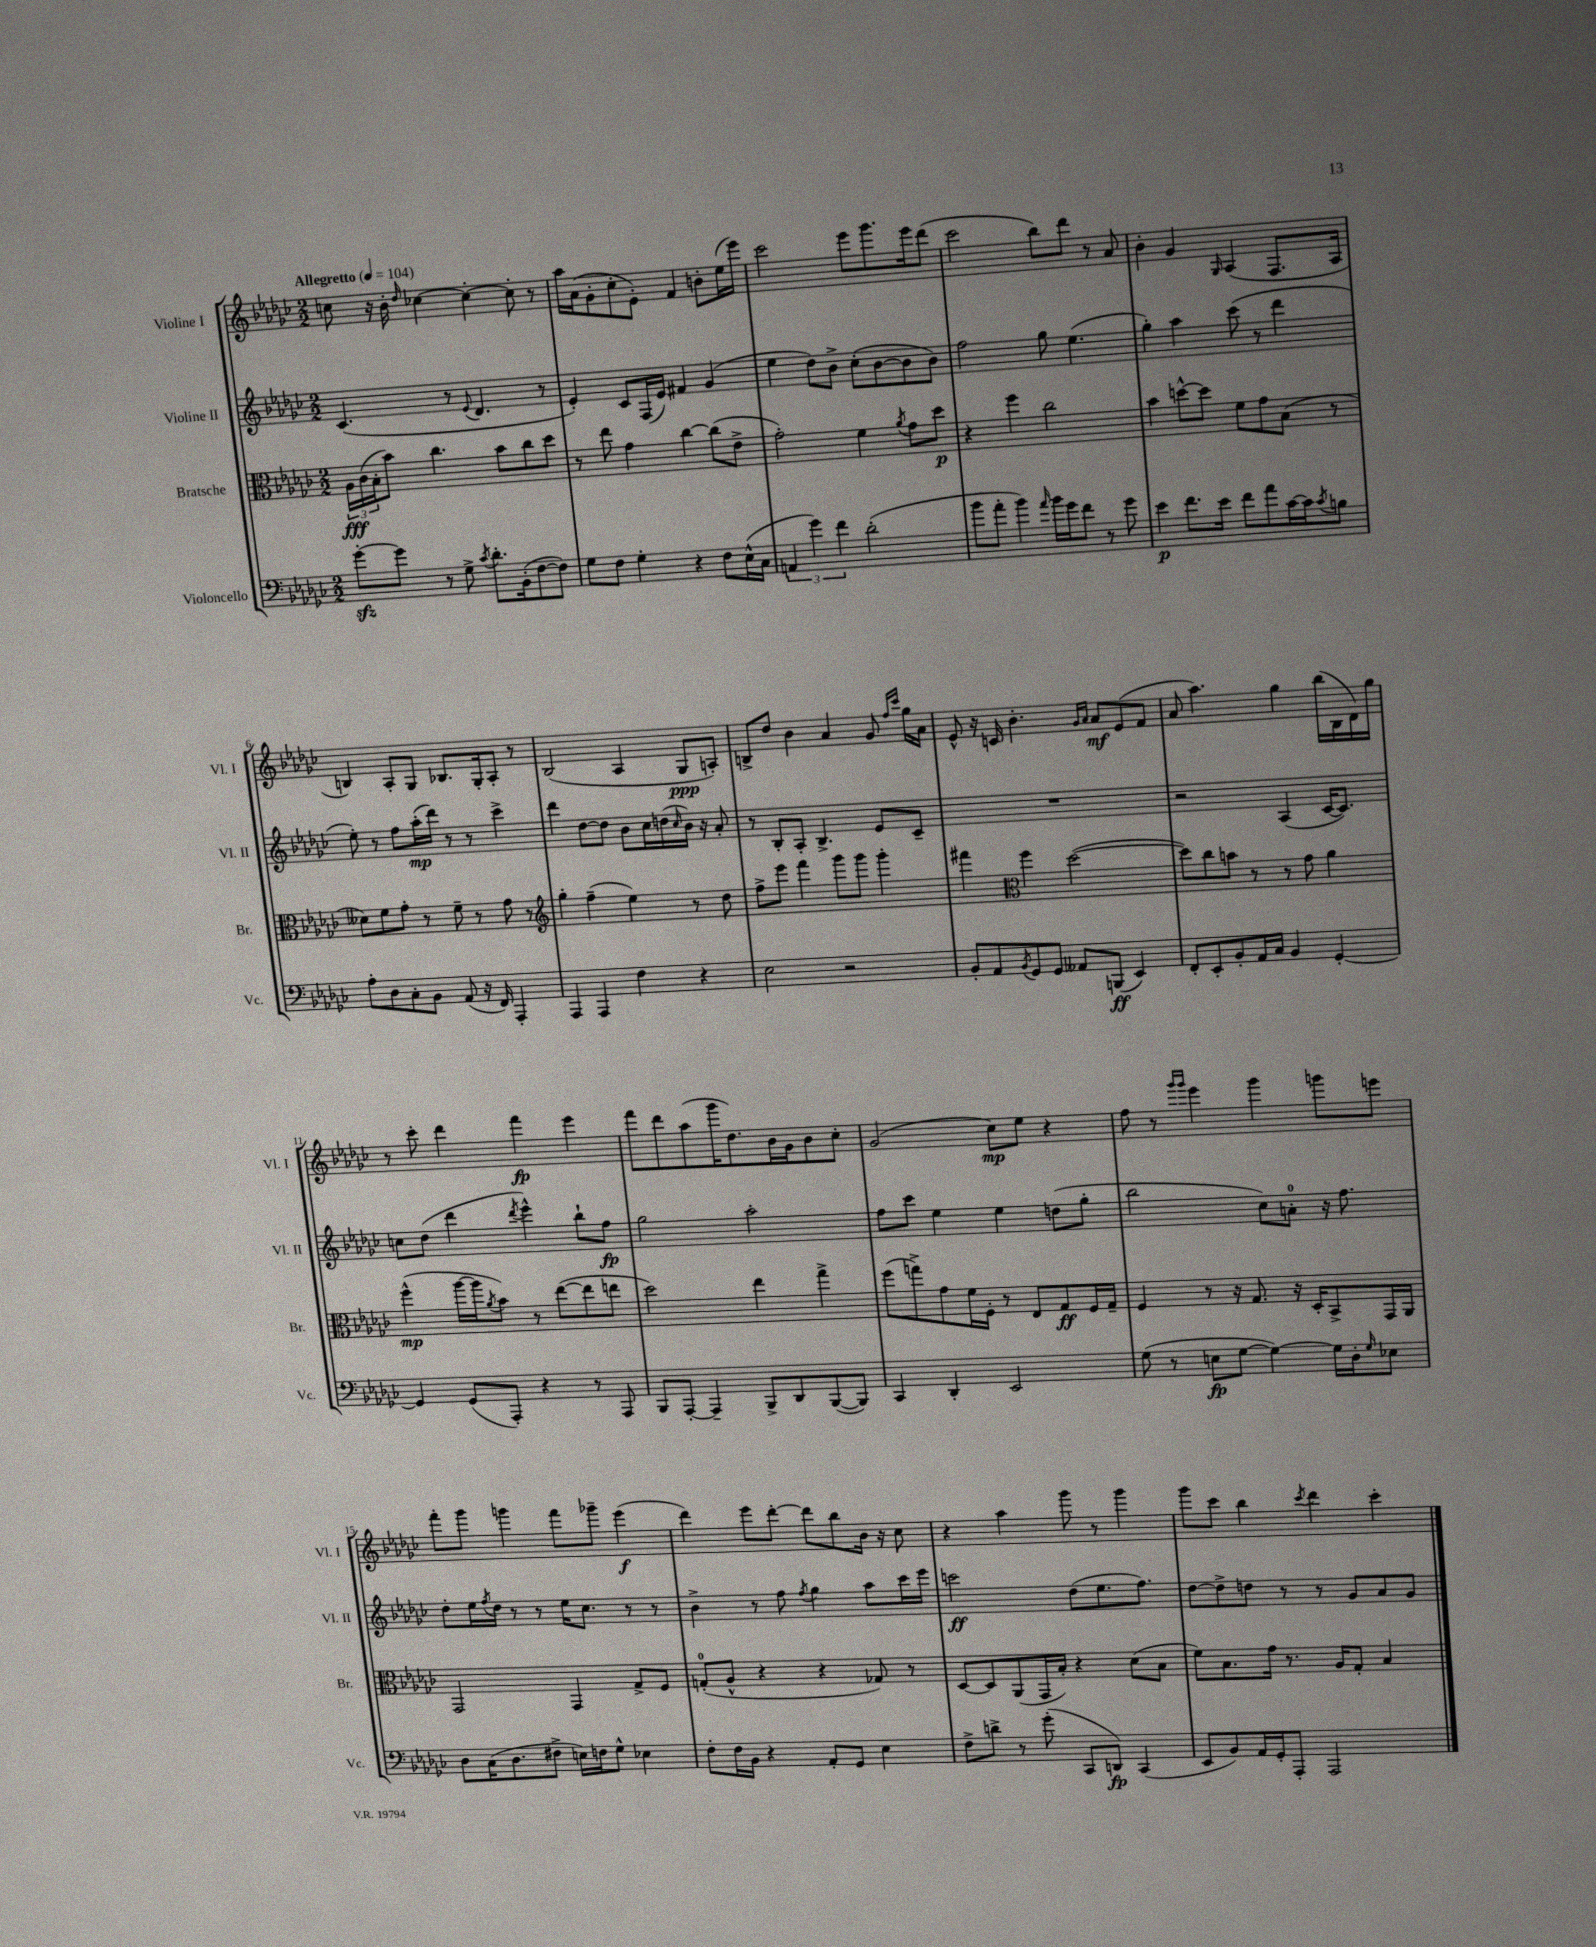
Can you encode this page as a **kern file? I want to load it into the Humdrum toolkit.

**kern	**dynam	**kern	**dynam	**kern	**dynam	**kern	**dynam
*part4	*part4	*part3	*part3	*part2	*part2	*part1	*part1
*staff4	*staff4	*staff3	*staff3	*staff2	*staff2	*staff1	*staff1
*I"Violoncello	*	*I"Bratsche	*	*I"Violine II	*	*I"Violine I	*
*I'Vc.	*	*I'Br.	*	*I'Vl. II	*	*I'Vl. I	*
*clefF4	*	*clefC3	*	*clefG2	*	*clefG2	*
*k[b-e-a-d-g-c-]	*	*k[b-e-a-d-g-c-]	*	*k[b-e-a-d-g-c-]	*	*k[b-e-a-d-g-c-]	*
*M2/2	*	*M2/2	*	*M2/2	*	*M2/2	*
*MM104	*	*MM104	*	*MM104	*	*MM104	*
=1	=1	=1	=1	=1	=1	=1	=1
!	!	!	!	!	!	!LO:TX:a:B:t=Allegretto	!
[8g-zz'\L	.	24A-\LL	fff	(4.c-/	.	8ccn\	.
.	.	(24c-\	.	.	.	.	.
.	.	24B-'\J	.	.	.	.	.
8g-\J]	.	8b-\J)	.	.	.	16r	.
.	.	.	.	.	.	16b-'\	.
.	.	.	.	.	.	16qqdd-/	.
8r	.	4.cc-\	.	.	.	[4cc-X\	.
8G-^\	.	.	.	8r	.	.	.
8qc-/	.	.	.	8qqe-/	.	.	.
8.d-'\L	.	.	.	4.d-/	.	4cc-'\_	.
.	.	8b-\L	.	.	.	.	.
(16BB-'\k	.	.	.	.	.	.	.
[8F\	.	8cc-\	.	.	.	8cc-'\]	.
8F\J])	.	8dd-\J	.	8r	.	8r	.
=2	=2	=2	=2	=2	=2	=2	=2
8G-\L	.	8r	.	4e-'/)	.	16aa-\LL	.
.	.	.	.	.	.	(16a-\J	.
8F\J	.	8ee-\	.	.	.	8g-'\	.
4G-'\	.	4g-\	.	8c-/L	.	8cc-'\	.
.	.	.	.	(16F/L	.	8e-'\J)	.
.	.	.	.	16e-/JJ)	.	.	.
4r	.	[4cc-\	.	4f#X/	.	4f/	.
8F\L	.	(8cc-\L]	.	(4g-/	.	8bn'\L	.
(16E-^^\L	.	8e-^\J	.	.	.	(16ee-\L	.
16C-\JJ	.	.	.	.	.	16eee-\JJ)	.
=3	=3	=3	=3	=3	=3	=3	=3
6AAn/	.	2g-'\)	.	4ee-\	.	2ccc-\	.
6g-\)	.	.	.	.	.	.	.
.	.	.	.	8dd-\L)	.	.	.
6f\	.	.	.	.	.	.	.
.	.	.	.	8b-^\J	.	.	.
(2d-'\	.	4f\	.	(8cc-'\L	.	8eee-\L	.
.	.	.	.	[8b-\	.	8.ggg-\	.
.	.	8qa-/	.	.	.	.	.
.	.	8g-\L	.	8b-\]	.	.	.
.	.	.	.	.	.	16eee-\k	.
.	.	8dd-\J	p	8b-\J)	.	(8ddd-\J	.
=4	=4	=4	=4	=4	=4	=4	=4
8b-\L	.	4r	.	2ff\	.	2ccc-\	.
8a-'\J	.	.	.	.	.	.	.
4b-\)	.	4ff\	.	.	.	.	.
16qqa-/	.	.	.	.	.	.	.
16b-\LL	.	2cc-\	.	8gg-\	.	8bb-\L)	.
16g-\J	.	.	.	.	.	.	.
8f\J	.	.	.	(4.ee-\	.	8ddd-\J	.
8r	.	.	.	.	.	8r	.
8g-\	.	.	.	.	.	8a-/	.
=5	=5	=5	=5	=5	=5	=5	=5
4e-\	p	4b-\	.	4gg-'\)	.	4b-'\	.
8.f\L	.	[8ddn^^\L	.	4aa-\	.	4g-/	.
.	.	8dd\J]	.	.	.	.	.
16e-\Jk	.	.	.	.	.	.	.
.	.	.	.	.	.	16qqG-/	.
8f\L	.	8f\L	.	(8ccc-\	.	(4A-/	.
8a-\	.	8g-\	.	8r	.	.	.
[16c-\L	.	(8B-\J	.	4ddd-\	.	8.F/L	.
16c-\J]	.	.	.	.	.	.	.
8qc-/	.	.	.	.	.	.	.
8Bn\J	.	8r	.	.	.	.	.
.	.	.	.	.	.	16A-/Jk	.
!!LO:LB:g=z
=6	=6	=6	=6	=6	=6	=6	=6
8A-'\L	.	8d--X\L)	.	8ee-'\)	.	4Bn/)	.
8D-\	.	8f\	.	8r	.	.	.
8C-'\	.	8g-'\J	.	8ff\L	.	8A-'/L	.
8BB-\J	.	8r	.	(16aa-'\L	mp	8G-/J	.
.	.	.	.	16ddd-\JJ)	.	.	.
(8AA-/	.	8f~\	.	8r	.	8.B-X/L	.
16r	.	8r	.	8r	.	.	.
16FF/)	.	.	.	.	.	16G-'/k	.
4AAA-'/	.	8g-\	.	4ccc-^\	.	8A-'/J	.
.	.	8r	.	.	.	8r	.
=7	=7	=7	=7	=7	=7	=7	=7
*	*	*clefG2	*	*	*	*	*
4AAA-/	.	4gg-'\	.	4ddd-\	.	(2B-/	.
4AAA-/	.	(4ff~\	.	[8dd-\L	.	.	.
.	.	.	.	8dd-\J]	.	.	.
4F\	.	4ee-\)	.	8b-\L	.	4A-/	.
.	.	.	.	16cc-\L	.	.	.
.	.	.	.	(16ddn\	.	.	.
.	.	.	.	16qqcc-/	.	.	.
4r	.	8r	.	16b-\JJ)	.	8G-/L	ppp
.	.	.	.	16r	.	.	.
.	.	8dd-\	.	8a-'/	.	8An'/J)	.
=8	=8	=8	=8	=8	=8	=8	=8
2E-\	.	8ff^\L	.	8r	.	8Bn^/L	.
.	.	8eee-\J	.	8B-'/L	.	8dd-/J	.
.	.	4fff\	.	8A-'/J	.	4b-\	.
.	.	.	.	4.B-^/	.	.	.
2r	.	8ggg-\L	.	.	.	4a-/	.
.	.	8ggg-\J	.	.	.	.	.
.	.	4ggg-'\	.	8e-/L	.	8g-/	.
.	.	.	.	.	.	16qqff/LL	.
.	.	.	.	.	.	16qqccc-/JJ	.
.	.	.	.	8c-~/J	.	16gg-\LL	.
.	.	.	.	.	.	16a-\JJ	.
=9	=9	=9	=9	=9	=9	=9	=9
8BB-'/L	.	4fff#X\	.	1r	.	8e-^^/	.
8AA-/	.	.	.	.	.	16r	.
.	.	.	.	.	.	16cn/	.
8qBB-/	.	.	.	.	.	.	.
*	*	*clefC3	*	*	*	*	*
8GG-/	.	4ff\	.	.	.	4.b-'\	.
8GG-/J	.	.	.	.	.	.	.
8AA--X/L	.	([2dd-\	.	.	.	.	.
.	.	.	.	.	.	16qqg-/LL	.
.	.	.	.	.	.	16qqa-/JJ	.
(8BBBn/J	ff	.	.	.	.	8a-/L	mf
4EE-/)	.	.	.	.	.	(8e-/	.
.	.	.	.	.	.	8f/J	.
=10	=10	=10	=10	=10	=10	=10	=10
8FF'/L	.	8dd-\L])	.	2r	.	8a-/	.
8EE-'/	.	8cc-\	.	.	.	4.aa-\)	.
8BB-'/	.	8bn\J	.	.	.	.	.
16AA-/L	.	8r	.	.	.	.	.
16C-/JJ	.	.	.	.	.	.	.
4BB-/	.	8r	.	(4A-/	.	4gg-\	.
.	.	8g-\	.	.	.	.	.
[4GG-'/	.	4a-\	.	[16c-/KL	.	(16bb-\LL	.
.	.	.	.	8.c-/J])	.	16B-\	.
.	.	.	.	.	.	16d-\)	.
.	.	.	.	.	.	16gg-\JJ	.
!!LO:LB:g=z
=11	=11	=11	=11	=11	=11	=11	=11
4GG-/]	.	(4ff^^\	mp	8ccn\L	.	8r	.
.	.	.	.	(8dd-\J	.	8ccc-'\	.
(8GG-/L	.	[16aa-\LL	.	4ddd-\	.	4ddd-\	.
.	.	16aa-\J]	.	.	.	.	.
.	.	8qa-/	.	.	.	.	.
8AAA-'/J)	.	8b-\J)	.	.	.	.	.
.	.	.	.	8qddd-/	.	.	.
4r	.	8r	.	4eee-^^\)	.	4fff\	fp
.	.	([8ee-\L	.	.	.	.	.
8r	.	8ee-\]	.	8bb-`\L	.	4eee-\	.
8AAA-/	.	8een\J	.	8ff\J	fp	.	.
=12	=12	=12	=12	=12	=12	=12	=12
8BBB-/L	.	2dd-\)	.	2gg-\	.	8fff\L	.
[8AAA-'/J	.	.	.	.	.	8ddd-\	.
4AAA-~/]	.	.	.	.	.	(8aa-\	.
.	.	.	.	.	.	16ggg-\K	.
.	.	.	.	.	.	8.dd-\)	.
8BBB-^/L	.	4ee-\	.	2aa-'\	.	.	.
8DD-/	.	.	.	.	.	16b-\L	.
.	.	.	.	.	.	16g-\J	.
([8BBB-/	.	4gg-^\	.	.	.	8b-\	.
8BBB-/J])	.	.	.	.	.	8cc-'\J	.
=13	=13	=13	=13	=13	=13	=13	=13
4CC-/	.	(8ff\L	.	8ff\L	.	(2g-/	.
.	.	8ggn^\)	.	8ccc-\J	.	.	.
4DD-'/	.	8g-\	.	4ee-\	.	.	.
.	.	16f\L	.	.	.	.	.
.	.	16F'\JJ	.	.	.	.	.
2EE-/	.	8r	.	4ee-\	.	8cc-\L)	mp
.	.	8E-/L	.	.	.	8ee-\J	.
.	.	8G-/	ff	(8ddn\L	.	4r	.
.	.	16F/L	.	8gg-'\J	.	.	.
.	.	16G-~/JJ	.	.	.	.	.
=14	=14	=14	=14	=14	=14	=14	=14
(8G-\	.	4F/	.	2bb-\	.	8ff\	.
8r	.	.	.	.	.	8r	.
.	.	.	.	.	.	16qqggg-/LL	.
.	.	.	.	.	.	16qqggg-/JJ	.
8En\L	fp	8r	.	.	.	4eee-\	.
[8G-\J	.	16r	.	.	.	.	.
.	.	8.G-/	.	.	.	.	.
4G-\_)	.	.	.	8cc-\L)	.	4ggg-\	.
.	.	16r	.	8an'\J	.	.	.
.	.	16D-'/KL	.	.	.	.	.
16G-\LL]	.	8BB-^/	.	16r	.	8gggn\L	.
16D-'\J	.	.	.	8.ff\	.	.	.
16qqG-/	.	.	.	.	.	.	.
8E-X\J	.	16GG-/L	.	.	.	8eeen\J	.
.	.	16AA-/JJ	.	.	.	.	.
!!LO:LB:g=z
=15	=15	=15	=15	=15	=15	=15	=15
8D-\L	.	2GG-/	.	8dd-'\L	.	8fff'\L	.
(16C-\K	.	.	.	16ee-\L	.	8ggg-\J	.
.	.	.	.	8qff/	.	.	.
8.D-\	.	.	.	16dd-\JJ	.	.	.
.	.	.	.	8r	.	4gggn\	.
8F#X^\J	.	.	.	8r	.	.	.
16En\LL)	.	4GG-/	.	16ee-\KL	.	8fff\L	.
16Fn\J	.	.	.	8.cc-\J	.	.	.
8G-^^\J	.	.	.	.	.	8ggg-X~\J	.
4E-X\	.	8G-^/L	.	8r	.	(4eee-\	f
.	.	8F/J	.	8r	.	.	.
=16	=16	=16	=16	=16	=16	=16	=16
8F'\L	.	(8Gn'/L	.	4b-^\	.	4ddd-\)	.
16F\L	.	8A-^^/J	.	.	.	.	.
16BB-\JJ	.	.	.	.	.	.	.
4r	.	4r	.	8r	.	8eee-\L	.
.	.	.	.	8ff\	.	[8ddd-'\J	.
.	.	.	.	8qff/	.	.	.
8AA-'/L	.	4r	.	4gg-\	.	8ddd-\L]	.
8GG-/J	.	.	.	.	.	8bb-\	.
4E-\	.	8G-X/)	.	8aa-\L	.	16b-\Jk	.
.	.	.	.	.	.	16r	.
.	.	8r	.	16ccc-\L	.	8cc-\	.
.	.	.	.	16eee-\JJ	.	.	.
=17	=17	=17	=17	=17	=17	=17	=17
8F^\L	.	[8D-/L	.	2cccn\	ff	4r	.
8dn^\J	.	8D-/]	.	.	.	.	.
8r	.	(8AA-/	.	.	.	4aa-\	.
(8g-'\	.	16GG-/L	.	.	.	.	.
.	.	16B-'/JJ)	.	.	.	.	.
8CC-/L	.	4r	.	(8dd-\L	.	8ggg-\	.
8DDn/J)	fp	.	.	8.ee-\	.	8r	.
(4CC-/	.	(8d-\L	.	.	.	4ggg-\	.
.	.	.	.	8.ff\J)	.	.	.
.	.	8B-\J	.	.	.	.	.
=18	=18	=18	=18	=18	=18	=18	=18
8EE-/L	.	8f\L)	.	[8dd-\L	.	8ggg-\L	.
8BB-/)	.	8.B-\	.	8dd-^\]	.	8ccc-\J	.
16AA-/L	.	.	.	8ddn\J	.	4bb-\	.
16GG-'/J	.	16g-\Jk	.	.	.	.	.
8AAA-'/J	.	8.r	.	8r	.	.	.
.	.	.	.	.	.	8qccc-/	.
2AAA-/	.	.	.	8r	.	4ddd-\	.
.	.	16A-/KL	.	.	.	.	.
.	.	8G-'/J	.	8g-/L	.	.	.
.	.	4B-/	.	8a-/	.	4ccc-'\	.
.	.	.	.	8g-/J	.	.	.
==	==	==	==	==	==	==	==
*-	*-	*-	*-	*-	*-	*-	*-
